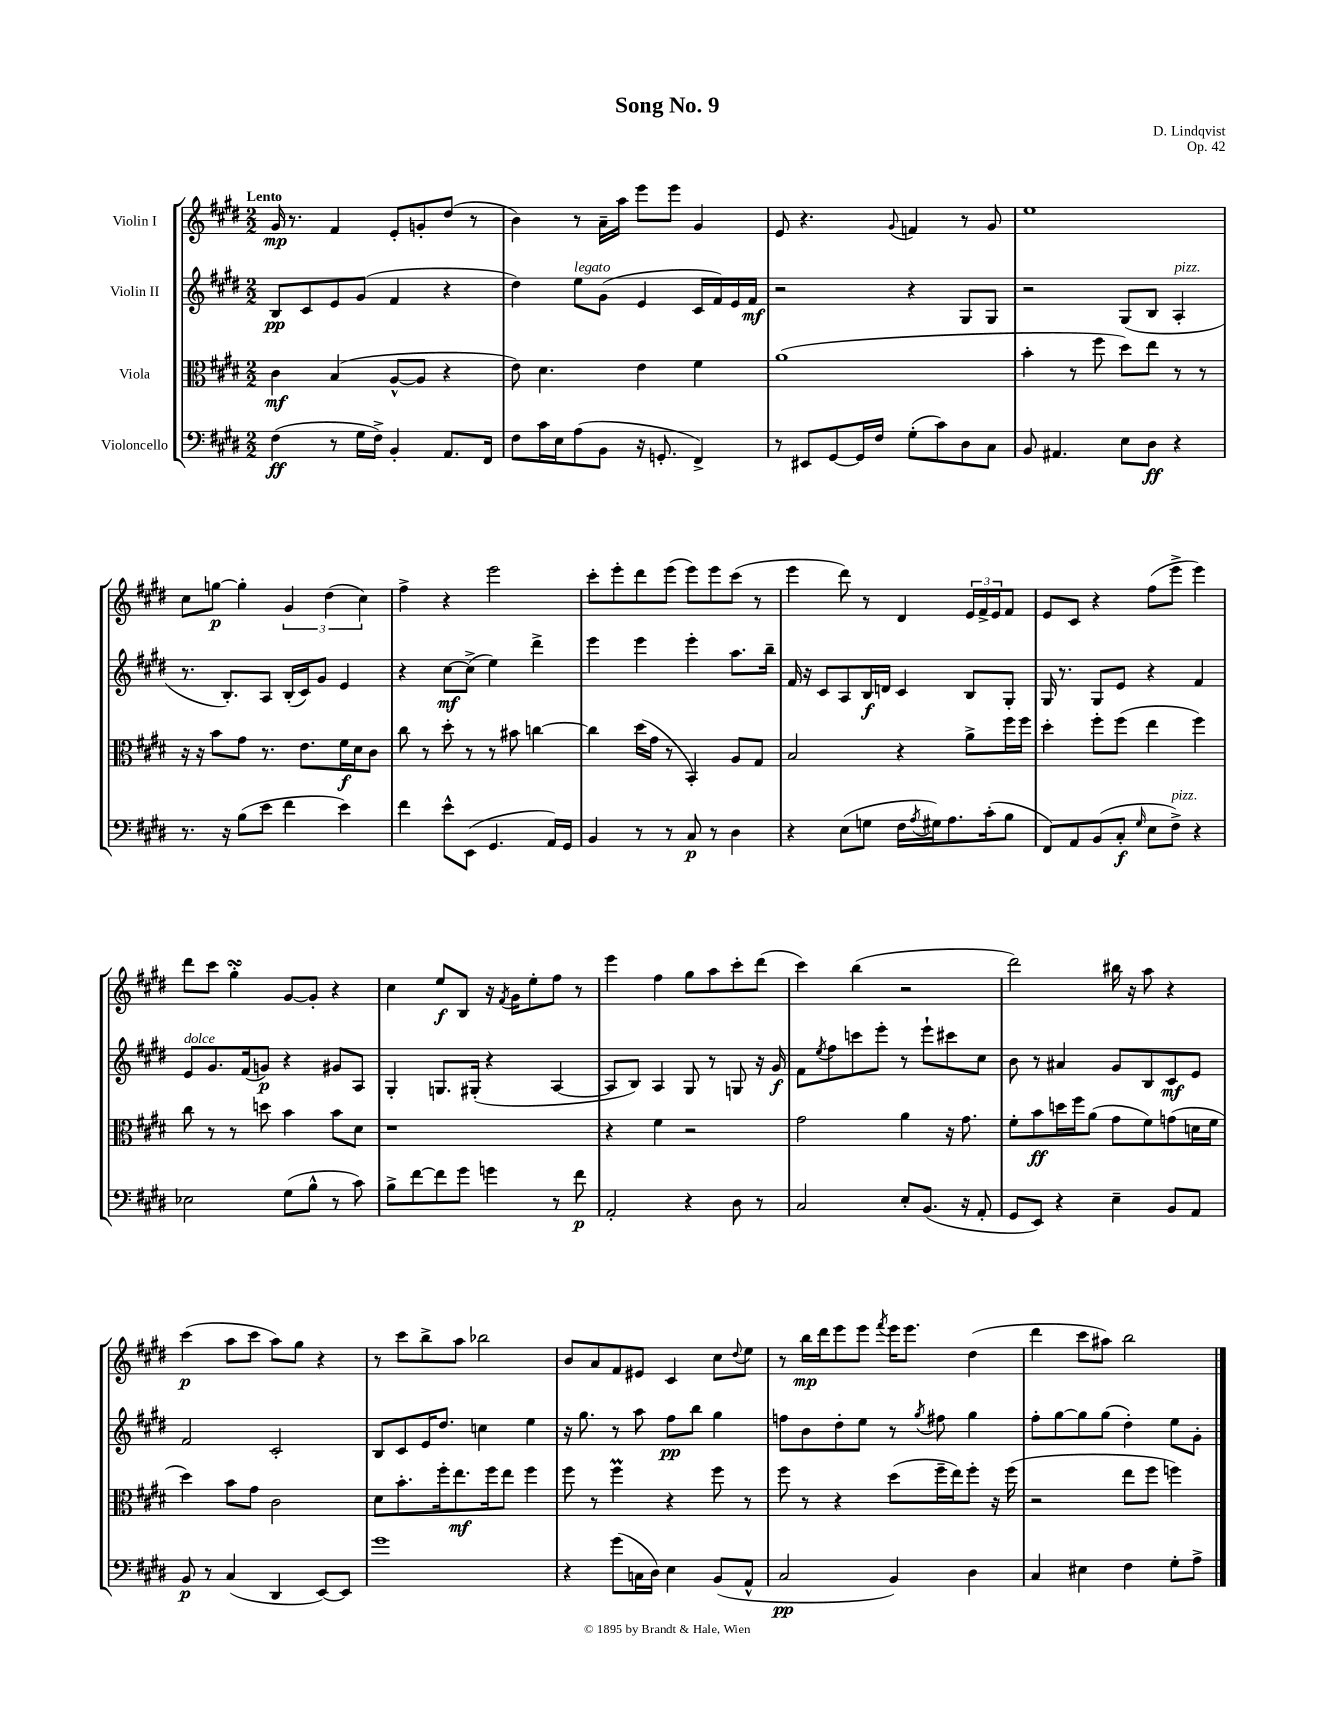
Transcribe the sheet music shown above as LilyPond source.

\header { title = "Song No. 9" composer = "D. Lindqvist" opus = "Op. 42" }
<<
\new StaffGroup <<
\new Staff = "s0" \with { instrumentName = "Violin I" } {
    \clef treble \key e \major \numericTimeSignature \time 2/2 \tempo "Lento"
    gis'16\mp r8. fis'4 e'8-. g'8-. dis''8( r8 |
    b'4) r8 a'16-- a''16 e'''8 e'''8 gis'4 |
    e'8 r4. \appoggiatura { gis'8 } f'4 r8 gis'8 |
    e''1 |
    cis''8 g''8~\p g''4-. \tuplet 3/2 { gis'4 dis''4( cis''4) } |
    fis''4-> r4 e'''2 |
    cis'''8-. e'''8-. dis'''8 e'''8( e'''8) e'''8 cis'''8( r8 |
    e'''4 dis'''8) r8 dis'4 \tuplet 3/2 { e'16 fis'16-> e'16 } fis'8 |
    e'8 cis'8 r4 fis''8( e'''8-> e'''4) |
    dis'''8 cis'''8 gis''4-.\turn gis'8~ gis'8-. r4 |
    cis''4 e''8\f b8 r16 \acciaccatura { fis'8 } gis'16 e''8-. fis''8 r8 |
    e'''4 fis''4 gis''8 a''8 cis'''8-. dis'''8( |
    cis'''4) b''4( r2 |
    dis'''2) bis''16 r16 a''8 r4 |
    cis'''4\p( a''8 cis'''8 a''8) gis''8 r4 |
    r8 cis'''8 b''8-> a''8 bes''2 |
    b'8 a'8 fis'8 eis'8 cis'4 cis''8 \appoggiatura { dis''8 } e''8 |
    r8 b''16\mp dis'''16 e'''8 e'''8 \acciaccatura { fis'''8 } e'''16 e'''8. dis''4( |
    dis'''4 cis'''8 ais''8) b''2 \bar "|." |
}
\new Staff = "s1" \with { instrumentName = "Violin II" } {
    \clef treble \key e \major \numericTimeSignature \time 2/2
    b8\pp cis'8 e'8 gis'8( fis'4 r4 |
    dis''4) e''8^\markup { \italic "legato" } gis'8( e'4 cis'16 fis'16) e'16 fis'16\mf |
    r2 r4 gis8 gis8 |
    r2 gis8( b8 a4-.^\markup { \italic "pizz." } |
    r8. b8.-.) a8 b16-.( cis'16) gis'8 e'4 |
    r4 cis''8~\mf cis''8->( e''4) dis'''4-> |
    e'''4 e'''4 e'''4-. a''8. b''16-- |
    fis'16 r16 cis'8 a8 b16\f d'16 cis'4 b8 gis8-. |
    gis16 r8. gis8 e'8 r4 fis'4 |
    e'8^\markup { \italic "dolce" } gis'8. fis'16( g'8\p) r4 gis'8 a8 |
    gis4-. g8. gis16-.( r4 a4~ |
    a8 b8) a4 gis8 r8 g8 r16 gis'16\f |
    fis'8 \acciaccatura { e''8 } fis''8 c'''8 e'''8-. r8 e'''8-! cis'''8 cis''8 |
    b'8 r8 ais'4 gis'8 b8 cis'8\mf e'8 |
    fis'2 cis'2-. |
    b8 cis'8 e'16 dis''8. c''4 e''4 |
    r16 gis''8. r8 a''8 fis''8\pp b''8 gis''4 |
    f''8 b'8 dis''8-. e''8 r8 \acciaccatura { gis''8 } fis''8 gis''4 |
    fis''8-. gis''8~ gis''8 gis''8( dis''4-.) e''8 gis'8-. \bar "|." |
}
\new Staff = "s2" \with { instrumentName = "Viola" } {
    \clef alto \key e \major \numericTimeSignature \time 2/2
    cis'4\mf b4( a8~-^ a8 r4 |
    e'8) dis'4. e'4 fis'4 |
    a'1( |
    b'4-. r8 fis''8 dis''8) e''8 r8 r8 |
    r16 r16 b'8 gis'8 r8. e'8. fis'16\f dis'16 cis'8 |
    cis''8 r8 dis''8-. r8 r8 bis'8 c''4~ |
    c''4 dis''16( gis'16 r8 b,4-.) a8 gis8 |
    b2 r4 a'8-> fis''16 fis''16 |
    dis''4-. fis''8-. fis''8( e''4 fis''4) |
    cis''8 r8 r8 d''8 b'4 b'8 dis'8 |
    r1 |
    r4 fis'4 r2 |
    gis'2 a'4 r16 gis'8. |
    fis'8-. b'8\ff d''16 fis''16 a'8( gis'8 fis'8) g'8( d'16 fis'16 |
    dis''4) b'8 gis'8 cis'2 |
    dis'8 b'8.-. fis''16-. e''8.\mf fis''16 e''8 fis''4 |
    fis''8 r8 fis''4\prall r4 fis''8 r8 |
    fis''8 r8 r4 dis''8( fis''16-- e''16) fis''8-. r16 fis''16( |
    r2 e''8 fis''8 f''4) \bar "|." |
}
\new Staff = "s3" \with { instrumentName = "Violoncello" } {
    \clef bass \key e \major \numericTimeSignature \time 2/2
    fis4\ff( r8 gis16 fis16->) b,4-. a,8. fis,16 |
    fis8 cis'16 e16 a8( b,8 r16 g,8.-. fis,4->) |
    r8 eis,8 gis,8~ gis,16 fis16 gis8-.( cis'8) dis8 cis8 |
    b,8 ais,4. e8 dis8\ff r4 |
    r8. r16 b8( e'8 fis'4 e'4) |
    fis'4 e'8-^ e,8( gis,4. a,16) gis,16 |
    b,4 r8 r8 cis8\p r8 dis4 |
    r4 e8( g8 fis16 \acciaccatura { a8 } gis16) a8. cis'16-.( b8 |
    fis,8) a,8 b,8( cis8-.\f \grace { gis16 } e8 fis8->^\markup { \italic "pizz." }) r4 |
    ees2 gis8( b8-^ r8 cis'8) |
    b8-> fis'8~ fis'8 gis'8 g'4 r8 fis'8\p |
    a,2-. r4 dis8 r8 |
    cis2 e8-. b,8.( r16 a,8-. |
    gis,8 e,8) r4 e4-- b,8 a,8 |
    b,8\p r8 cis4( dis,4 e,8~) e,8 |
    gis'1 |
    r4 gis'8( c16 dis16) e4 b,8( a,8-^ |
    cis2\pp b,4) dis4 |
    cis4 eis4 fis4 gis8-. a8-> \bar "|." |
}
>>
>>
\layout { \context { \Score \remove "Bar_number_engraver" } }
